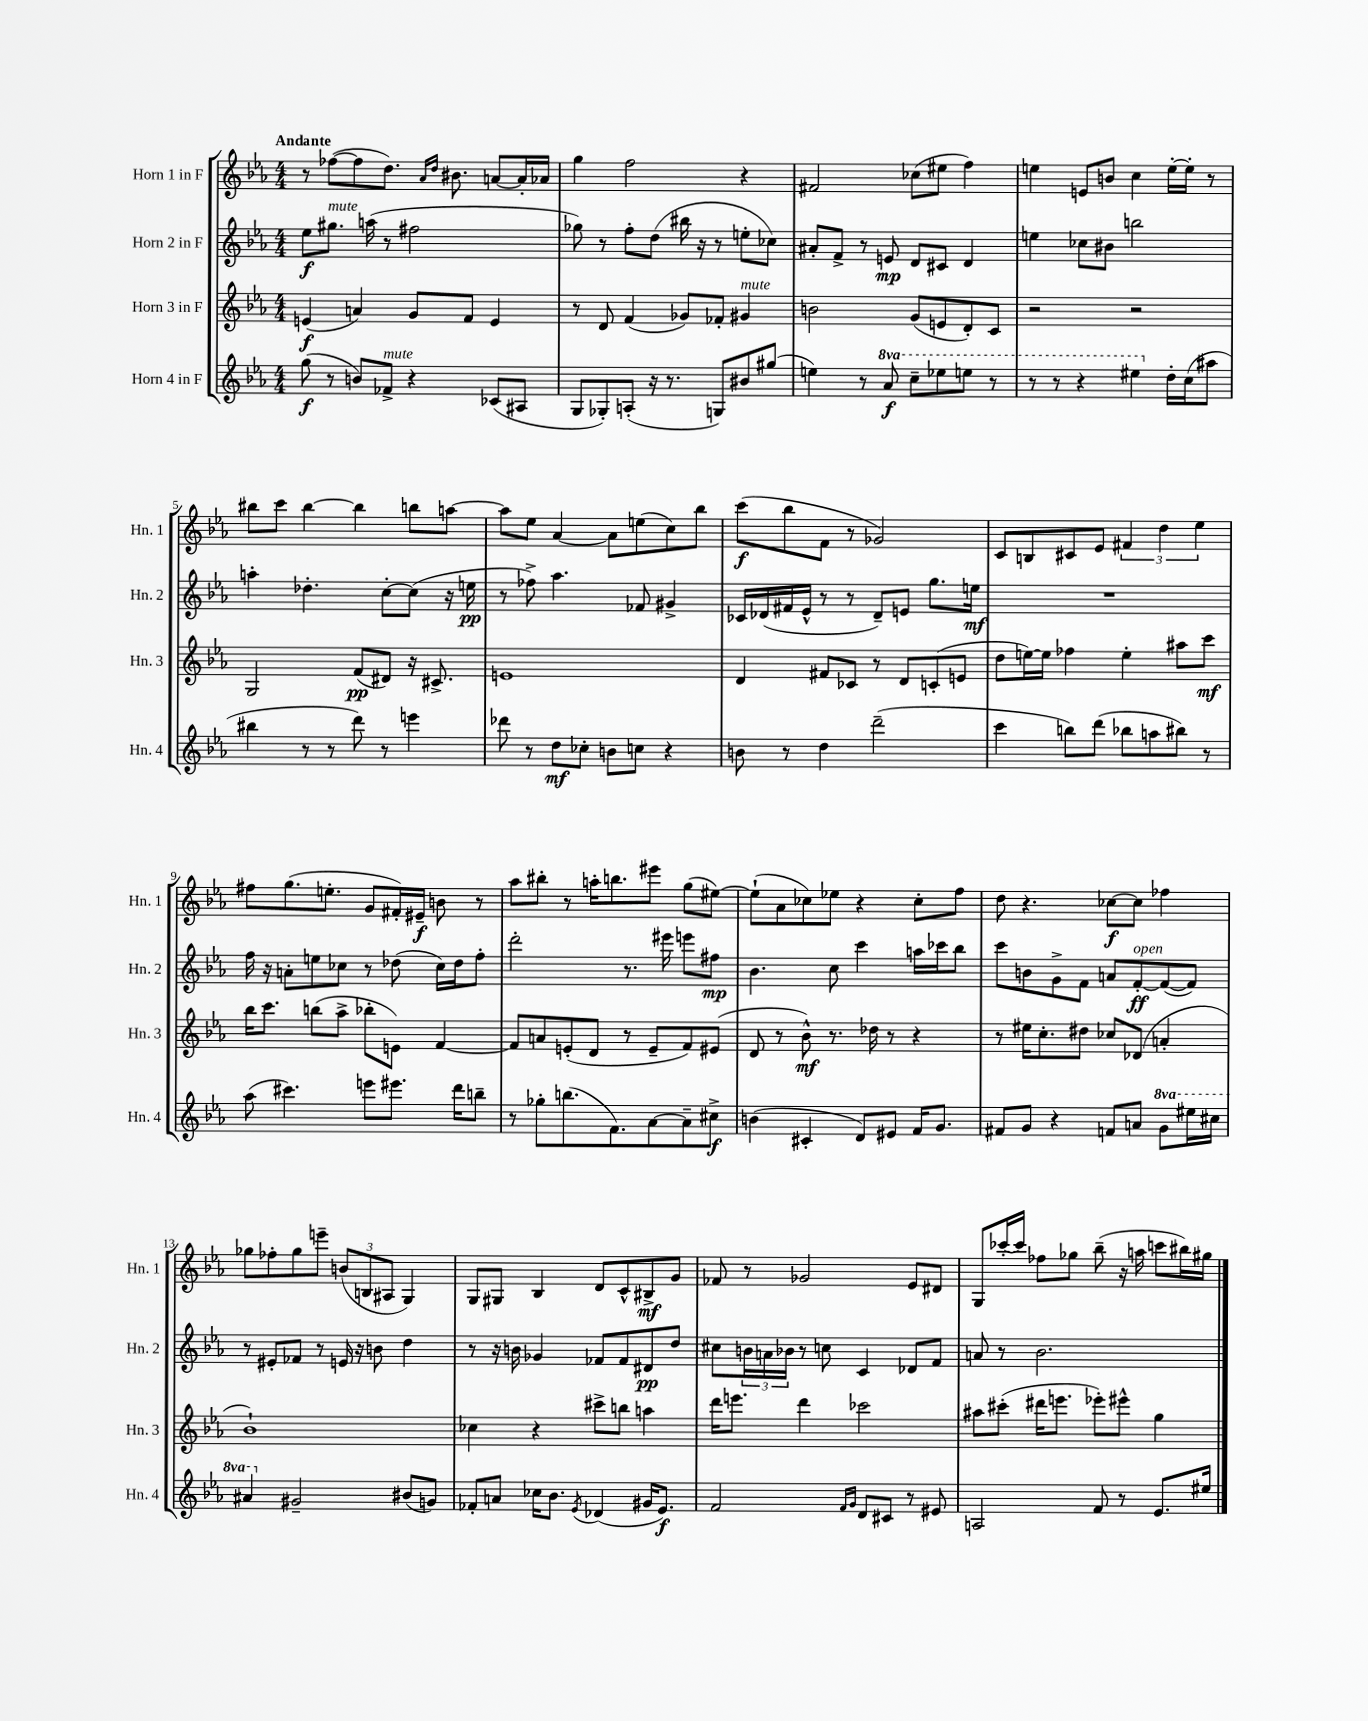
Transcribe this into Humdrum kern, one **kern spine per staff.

**kern	**dynam	**kern	**dynam	**kern	**dynam	**kern	**dynam
*part4	*part4	*part3	*part3	*part2	*part2	*part1	*part1
*staff4	*staff4	*staff3	*staff3	*staff2	*staff2	*staff1	*staff1
*I"Horn 4 in F	*	*I"Horn 3 in F	*	*I"Horn 2 in F	*	*I"Horn 1 in F	*
*I'Hn. 4	*	*I'Hn. 3	*	*I'Hn. 2	*	*I'Hn. 1	*
*clefG2	*	*clefG2	*	*clefG2	*	*clefG2	*
*k[b-e-a-]	*	*k[b-e-a-]	*	*k[b-e-a-]	*	*k[b-e-a-]	*
*M4/4	*	*M4/4	*	*M4/4	*	*M4/4	*
=1	=1	=1	=1	=1	=1	=1	=1
!	!	!	!	!	!	!LO:TX:a:B:t=Andante	!
(8gg\	f	(4en/	f	8ee-\L	f	8r	.
!	!	!	!	!LO:TX:a:i:t=mute	!	!	!
8r	.	.	.	8.gg#X\J	.	([8ff-X\L	.
8bn/L)	.	4an/)	.	.	.	8ff-\]	.
.	.	.	.	(16aan\	.	.	.
!LO:TX:a:i:t=mute	!	!	!	!	!	!	!
8f-X^/J	.	.	.	8r	.	8.dd\J)	.
4r	.	8g/L	.	2ff#X\	.	.	.
.	.	.	.	.	.	16qqa-/LL	.
.	.	.	.	.	.	16qqdd/JJ	.
.	.	.	.	.	.	8.b#X\	.
.	.	8f/J	.	.	.	.	.
(8c-X/L	.	4e/	.	.	.	[8an/L	.
8A#X/J	.	.	.	.	.	16a'/L]	.
.	.	.	.	.	.	16a-X/JJ	.
=2	=2	=2	=2	=2	=2	=2	=2
8G/L	.	8r	.	8gg-X\)	.	4gg\	.
8G-X'/)	.	8d/	.	8r	.	.	.
(8An'/J	.	(4f/	.	8ff'\L	.	2ff\	.
16r	.	.	.	(8dd\J	.	.	.
8.r	.	.	.	.	.	.	.
.	.	8g-X/L)	.	16bb#X\	.	.	.
.	.	.	.	16r	.	.	.
8Gn/L)	.	8f-X'/J	.	8r	.	.	.
!	!	!LO:TX:a:i:t=mute	!	!	!	!	!
8b#X/	.	4g#X/	.	8een'\L	.	4r	.
(8gg#X/J	.	.	.	8cc-X\J)	.	.	.
=3	=3	=3	=3	=3	=3	=3	=3
4een\)	.	2bn\	.	8a#X'/L	.	2f#X/	.
.	.	.	.	8f^/J	.	.	.
8r	.	.	.	8r	.	.	.
*8va	*	*	*	*	*	*	*
8aa-/	f	.	.	8en/	mp	.	.
8ccc~\L	.	(8g/L	.	8d/L	.	(8cc-X\L	.
8eee-X\	.	8en/	.	8c#X/J	.	8ee#X\J	.
8eeen\J	.	8d'/)	.	4d/	.	4ff\)	.
8r	.	8c/J	.	.	.	.	.
=4	=4	=4	=4	=4	=4	=4	=4
8r	.	2r	.	4een\	.	4een\	.
8r	.	.	.	.	.	.	.
4r	.	.	.	8cc-X\L	.	8en/L	.
.	.	.	.	8b#X\J	.	8bn/J	.
4eee#X\	.	2r	.	2bbn\	.	4cc\	.
*X8va	*	*	*	*	*	*	*
16dd'\LL	.	.	.	.	.	[16ee'\LL	.
(16cc\J	.	.	.	.	.	16ee'\JJ]	.
8aa#X\J	.	.	.	.	.	8r	.
!!LO:LB:g=z
=5	=5	=5	=5	=5	=5	=5	=5
4bb#X\	.	2G/	.	4aan'\	.	8bb#X\L	.
.	.	.	.	.	.	8ccc\J	.
8r	.	.	.	4.dd-X'\	.	[4bb#\	.
8r	.	.	.	.	.	.	.
8ddd\)	.	(8f/L	pp	.	.	4bb#\]	.
8r	.	8d#X/J)	.	[8cc'\L	.	.	.
4eeen\	.	16r	.	(8cc\J]	.	8bbn\L	.
.	.	8.c#X^/	.	.	.	.	.
.	.	.	.	16r	.	[8aan\J	.
.	.	.	.	16een\	pp	.	.
=6	=6	=6	=6	=6	=6	=6	=6
8ddd-X\	.	1en	.	8r	.	8aa\L]	.
8r	.	.	.	8ff-X^\)	.	8ee-\J	.
8dd\L	mf	.	.	4.aa-\	.	[4a-/	.
8cc-X'\J	.	.	.	.	.	.	.
8bn\L	.	.	.	.	.	8a-\L]	.
8ccn\J	.	.	.	8f-X/	.	(8een\	.
4r	.	.	.	4g#X^/	.	8cc\)	.
.	.	.	.	.	.	8bb-\J	.
=7	=7	=7	=7	=7	=7	=7	=7
8bn\	.	4d/	.	16c-X/LL	.	(8ccc\L	f
.	.	.	.	(16d-X/	.	.	.
8r	.	.	.	16f#X/	.	8bb-\	.
.	.	.	.	16e-^^/JJ	.	.	.
4dd\	.	8f#X/L	.	8r	.	8f\J	.
.	.	8c-X/J	.	8r	.	8r	.
(2ddd~\	.	8r	.	8d-~/L)	.	2g-X/)	.
.	.	8d/L	.	8en/J	.	.	.
.	.	(8cn'/	.	8.gg\L	.	.	.
.	.	8en/J	.	.	.	.	.
.	.	.	.	16een\Jk	mf	.	.
=8	=8	=8	=8	=8	=8	=8	=8
4ccc\	.	8dd\L	.	1r	.	8c/L	.
.	.	[16een\L)	.	.	.	8Bn/	.
.	.	16ee\JJ]	.	.	.	.	.
8bbn\L)	.	4ff-X\	.	.	.	8c#X/	.
(8ddd\J	.	.	.	.	.	8e-/J	.
8bb-X\L	.	4ee'\	.	.	.	6f#X/	.
8aan\	.	.	.	.	.	.	.
.	.	.	.	.	.	6dd\	.
8bb#X\J)	.	8aa#X\L	.	.	.	.	.
.	.	.	.	.	.	6ee-\	.
8r	.	8ccc\J	mf	.	.	.	.
!!LO:LB:g=z
=9	=9	=9	=9	=9	=9	=9	=9
(8aa-\	.	16bb-\KL	.	16ff\	.	8ff#X\L	.
.	.	8.ccc\J	.	16r	.	.	.
4.ccc#X\)	.	.	.	8an'\L	.	(8.gg\	.
.	.	(8bbn\L	.	8een\	.	.	.
.	.	.	.	.	.	8.een'\J	.
.	.	8aa-^\J	.	8cc-X\J	.	.	.
8eeen\L	.	8bb-X'\L	.	8r	.	8g/L	.
8.eee#X\J	.	8en\J)	.	(8dd-X\	.	16f#X'/L)	.
.	.	.	.	.	.	16e#X~/JJ	f
.	.	[4f/	.	16cc-\LL)	.	8bn\	.
16ddd\KL	.	.	.	16dd-\J	.	.	.
8bbn~\J	.	.	.	8ff'\J	.	8r	.
=10	=10	=10	=10	=10	=10	=10	=10
8r	.	8f/L]	.	2ddd'\	.	8aa-\L	.
8gg-X'\L	.	8an/	.	.	.	8bb#X'\J	.
(8.bbn\	.	(8en'/	.	.	.	8r	.
.	.	8d/J	.	.	.	16aan'\KL	.
8.f\)	.	.	.	.	.	8.bbn\	.
.	.	8r	.	8.r	.	.	.
[8a-\	.	8e~/L	.	.	.	8eee#X\J	.
.	.	.	.	16eee#X\	.	.	.
8a-~\]	.	8f/)	.	8eeen\L	.	(8gg\L	.
8cc#X^\J	f	(8e#X/J	.	8ff#X\J	mp	[8ee#X\J)	.
=11	=11	=11	=11	=11	=11	=11	=11
(4bn\	.	8d/	.	4.b-\	.	(8ee#`\L]	.
.	.	8r	.	.	.	8a-\	.
4c#X'/	.	8b-^^\)	mf	.	.	8cc-X\)	.
.	.	8.r	.	8cc\	.	8ee-X\J	.
8d/L)	.	.	.	4ccc\	.	4r	.
.	.	16dd-X\	.	.	.	.	.
8e#X/J	.	8r	.	.	.	.	.
16f/KL	.	4r	.	16aan\LL	.	8cc-'\L	.
8.g/J	.	.	.	16ccc-X\J	.	.	.
.	.	.	.	8bb-\J	.	8ff\J	.
=12	=12	=12	=12	=12	=12	=12	=12
8f#X/L	.	8r	.	8ccc\L	.	8dd\	.
8g/J	.	16ee#X\KL	.	8bn\	.	4.r	.
.	.	8.cc'\	.	.	.	.	.
4r	.	.	.	8g^\	.	.	.
.	.	8dd#X\J	.	8f\J	.	.	.
8fn/L	.	8cc-X/L	.	8an/L	.	[8cc-X\L	f
!	!	!	!	!LO:TX:a:i:t=open	!	!	!
8an/J	.	(8d-X/J	.	[8f'/	ff	8cc-\J]	.
*8va	*	*	*	*	*	*	*
8gg\L	.	4an'/	.	(8f/_	.	4ff-X\	.
16eee#X\L	.	.	.	8f/J])	.	.	.
16ccc#X\JJ	.	.	.	.	.	.	.
!!LO:LB:g=z
=13	=13	=13	=13	=13	=13	=13	=13
4aa#X/	.	1b-`)	.	8r	.	8gg-X\L	.
.	.	.	.	8e#X'/L	.	8ff-X'\	.
*X8va	*	*	*	*	*	*	*
2g#X~/	.	.	.	8f-X/J	.	8gg-\	.
.	.	.	.	8r	.	8eeen~\J	.
.	.	.	.	16en/	.	(12bn/L	.
.	.	.	.	16r	.	.	.
.	.	.	.	.	.	12Bn/	.
.	.	.	.	8bn\	.	.	.
.	.	.	.	.	.	12A#X/J	.
(8b#X/L	.	.	.	4dd\	.	4G/)	.
8gn/J)	.	.	.	.	.	.	.
=14	=14	=14	=14	=14	=14	=14	=14
8f-X'/L	.	4cc-X\	.	8r	.	8G/L	.
8an/J	.	.	.	16r	.	8G#X/J	.
.	.	.	.	16bn\	.	.	.
16cc-X\KL	.	4r	.	4g-X/	.	4B-/	.
8.b-\J	.	.	.	.	.	.	.
8qe-/	.	.	.	.	.	.	.
(4d-X/	.	8ccc#X^\L	.	8f-X/L	.	8d/L	.
.	.	8bbn\J	.	8f-/	.	8c^^/	.
16g#X/KL	.	4aan\	.	8d#X/	pp	8B#X^/	mf
8.e-/J)	f	.	.	.	.	.	.
.	.	.	.	8dd/J	.	8g/J	.
=15	=15	=15	=15	=15	=15	=15	=15
2f/	.	16ddd\KL	.	8cc#X\L	.	8f-X/	.
.	.	8.eeen\J	.	.	.	.	.
.	.	.	.	24bn\L	.	8r	.
.	.	.	.	24an\	.	.	.
.	.	.	.	24b-X\JJ	.	.	.
.	.	4ddd\	.	8r	.	2g-X/	.
.	.	.	.	8ccn\	.	.	.
16qqf/LL	.	.	.	.	.	.	.
16qqg/JJ	.	.	.	.	.	.	.
8d/L	.	2ccc-X\	.	4c/	.	.	.
8c#X/J	.	.	.	.	.	.	.
8r	.	.	.	8d-X/L	.	8e-/L	.
8e#X/	.	.	.	8f/J	.	8d#X/J	.
=16	=16	=16	=16	=16	=16	=16	=16
2An/	.	8aa#X\L	.	8an/	.	8G/L	.
.	.	(8ccc#X'\J	.	8r	.	[16ccc-X'/L	.
.	.	.	.	.	.	16ccc-/JJ]	.
.	.	16ddd#X\KL	.	2.b-\	.	8ff-X\L	.
.	.	8.eeen\J	.	.	.	.	.
.	.	.	.	.	.	8gg-X\J	.
8f/	.	8eee-X'\L)	.	.	.	(8bb-~\	.
8r	.	8eee#X^^\J	.	.	.	16r	.
.	.	.	.	.	.	16aan\	.
8.e-/L	.	4gg\	.	.	.	8cccn\L	.
.	.	.	.	.	.	16bb#X\L)	.
16ee#X/Jk	.	.	.	.	.	16gg#X\JJ	.
==	==	==	==	==	==	==	==
*-	*-	*-	*-	*-	*-	*-	*-
